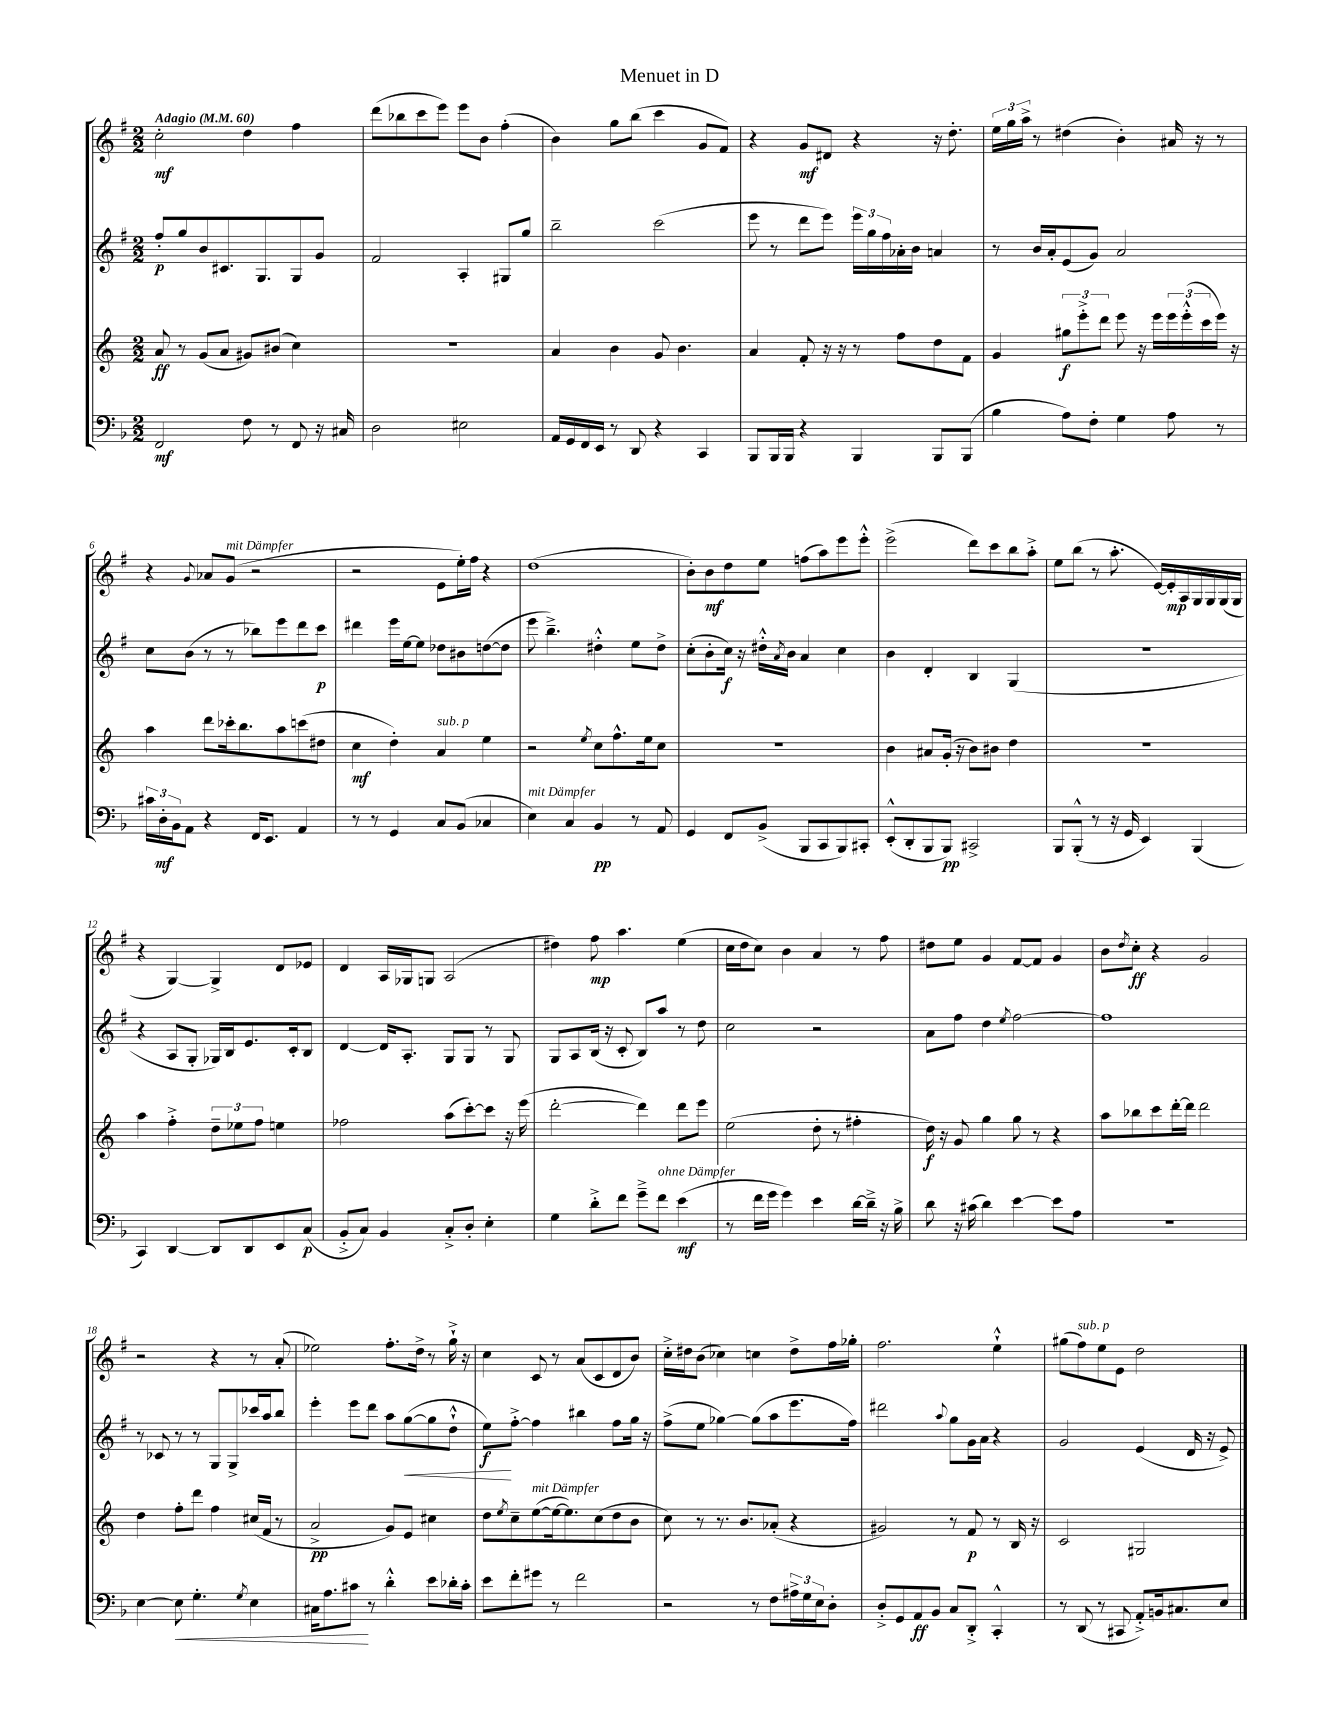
\header { title = "Menuet in D" }
<<
\new StaffGroup <<
\new Staff = "s0" {
    \clef treble \key g \major \numericTimeSignature \time 2/2 \tempo "Adagio" 4 = 60
    c''2-.\mf d''4 fis''4 |
    d'''8( bes''8 c'''8 e'''8) e'''8 b'8 fis''4-.( |
    b'4) g''8 b''8( c'''4 g'8 fis'8) |
    r4 g'8\mf dis'8 r4 r16 d''8.-. |
    \tuplet 3/2 { e''16 g''16 a''16-> } r8 dis''4( b'4-.) ais'16 r16 r8 |
    r4 \appoggiatura { g'8 } aes'8 g'8^\markup { \italic "mit Dämpfer" }( r2 |
    r2 e'8 e''16-.) fis''16 r4 |
    d''1( |
    b'8-.) b'8\mf d''8 e''8 f''8( a''8) e'''8 e'''8-.-^ |
    e'''2->( d'''8) c'''8 b''8 a''8-.-> |
    e''8 b''8( r8 a''8.-. e'16~) e'16-.\mp a16 g16 g16 g16( g16 |
    r4 g4~) g4-> d'8 ees'8 |
    d'4 a16 ges16 g8 a2( |
    dis''4) fis''8\mp a''4. e''4( |
    c''16 d''16 c''8) b'4 a'4 r8 fis''8 |
    dis''8 e''8 g'4 fis'8~ fis'8 g'4 |
    b'8 \acciaccatura { d''8 } c''8-.\ff r4 g'2 |
    r2 r4 r8 a'8-.( |
    ees''2) fis''8.-. d''16-> r8 g''16-!-> r16 |
    c''4 c'8 r8 a'8( c'8 d'8 b'8) |
    c''16-.-> dis''16 b'8( ces''4) c''4 dis''8-> fis''16 ges''16-. |
    fis''2. e''4-!-^ |
    gis''8( fis''8^\markup { \italic "sub. p" }) e''8 e'8 d''2 \bar "|." |
}
\new Staff = "s1" {
    \clef treble \key g \major \numericTimeSignature \time 2/2
    fis''8-.\p g''8 b'8 cis'8. g8. g8 g'8 |
    fis'2 a4-. gis8 g''8 |
    b''2-- c'''2( |
    e'''8 r8 d'''8 e'''8) \tuplet 3/2 { e'''16 g''16 fis''16 } aes'16-. b'16 a'4 |
    r8 b'16 a'16-. e'8( g'8) a'2 |
    c''8 b'8( r8 r8 bes''8) e'''8 d'''8 c'''8\p |
    dis'''4 e'''16 e''16~ e''8 des''8 bis'8 d''8~( d''8 |
    e'''8 b''4.--->) dis''4-.-^ e''8 dis''8-> |
    c''8-.( b'8-. c''16\f) r16 dis''16-.-^ \acciaccatura { a'8 } b'16 a'4 c''4 |
    b'4 d'4-. b4 g4( |
    r1 |
    r4 a8 g8-. ges16) b16 e'8. c'16-. b8 |
    d'4~ d'16 a8.-. g8 g8 r8 g8 |
    g8 a8 b16( r16 c'8-. b8) a''8 r8 d''8 |
    c''2 r2 |
    a'8 fis''8 d''4 \acciaccatura { e''8 } fis''2~ |
    fis''1 |
    r8 ces'8 r8 r8 g8 g8-> ces'''16 a''16 b''8 |
    e'''4-. e'''8 d'''8 a''8 g''8~\<( g''8 d''8-!-^ |
    e''8\f\!) fis''8~-.-> fis''4 bis''4 fis''8 g''16 r16 |
    fis''8->( e''8 ges''4~) ges''8( a''8 e'''8. fis''16) |
    dis'''2 \appoggiatura { a''8 } g''8 g'16 a'16 r4 |
    g'2 e'4( d'16 r16 e'8->) \bar "|." |
}
\new Staff = "s2" {
    \clef treble \key c \major \numericTimeSignature \time 2/2
    a'8\ff r8 g'8( a'8 gis'8) bis'8( c''4) |
    r1 |
    a'4 b'4 g'8 b'4. |
    a'4 f'8-. r16 r16 r8 f''8 d''8 f'8 |
    g'4 \tuplet 3/2 { gis''8\f e'''8-.-> d'''8 } e'''8 r16 e'''16 \tuplet 3/2 { e'''16 e'''16-.-^( c'''16 } e'''16) r16 |
    a''4 d'''8 ces'''16-. b''8. a''8 c'''8( dis''8 |
    c''4\mf d''4-.) a'4^\markup { \italic "sub. p" } e''4 |
    r2 \acciaccatura { e''8 } c''8 f''8.-^ e''16 c''8 |
    r1 |
    b'4 ais'8 g'16-.( r16 b'8) bis'8 d''4 |
    r1 |
    a''4 f''4-.-> \tuplet 3/2 { d''8-- ees''8 f''8 } e''4 |
    fes''2 a''8( c'''8~-.) c'''8 r16 e'''16( |
    d'''2~-. d'''4) d'''8 e'''8 |
    e''2( d''8-. r8 fis''4-. |
    d''16\f) r16 g'8 g''4 g''8 r8 r4 |
    a''8 bes''8 c'''8 d'''16~-. d'''16 d'''2 |
    d''4 f''8-. d'''8 f''4 cis''16( f'16 r8 |
    a'2->\pp g'8) e'8 cis''4 |
    d''8 \acciaccatura { e''8 } c''8-- e''8~^\markup { \italic "mit Dämpfer" }( e''16~ e''8.) c''8( d''8 b'8 |
    c''8) r8 r8. b'8. aes'8-.( r4 |
    gis'2) r8 f'8\p r8 b16 r16 |
    c'2 gis2 \bar "|." |
}
\new Staff = "s3" {
    \clef bass \key f \major \numericTimeSignature \time 2/2
    f,2\mf f8 r8 f,8 r16 cis16 |
    d2 eis2 |
    a,16 g,16 f,16 e,16 r8 d,8 r4 c,4 |
    bes,,8 bes,,16 bes,,16 r4 bes,,4 bes,,8 bes,,8( |
    bes4 a8) f8-. g4 a8 r8 |
    \tuplet 3/2 { cis'16 d16-.\mf bes,16 } a,8 r4 f,16 e,8. a,4 |
    r8 r8 g,4 c8 bes,8( ces4 |
    e4^\markup { \italic "mit Dämpfer" }) c4 bes,4\pp r8 a,8 |
    g,4 f,8 bes,8->( bes,,8 c,8 bes,,8) cis,8-. |
    e,8-.-^( d,8-. bes,,8 bes,,8\pp) cis,2-> |
    bes,,8 bes,,8-.-^( r8 r16 g,16 e,4) bes,,4( |
    c,4) d,4~ d,8 d,8 e,8 c8\p( |
    bes,8-.-> c8) bes,4 c8-.-> d8-. e4-. |
    g4 d'8-.-> f'8 g'8---> f'8^\markup { \italic "ohne Dämpfer" } e'4\mf( |
    r8 f'16 g'16 g'4) e'4 d'16~ d'16---> r16 bes16-> |
    d'8 r16 cis'16( d'4) e'4~ e'8 a8 |
    r1 |
    e4~ e8\< g4.-. \acciaccatura { g8 } e4 |
    cis16 a8. cis'8\! r8 d'4-.-^ e'8 des'16-. cis'16-. |
    e'8 f'8-. gis'8 r8 f'2 |
    r2 r8 f8 \tuplet 3/2 { ais16-> g16 e16 } d8-. |
    d8-.-> g,8 a,8\ff bes,8 c8 d,8-.-> c,4-.-^ |
    r8 d,8( r8 cis,8 a,8-.->) b,16 cis8. e8 \bar "|." |
}
>>
>>
